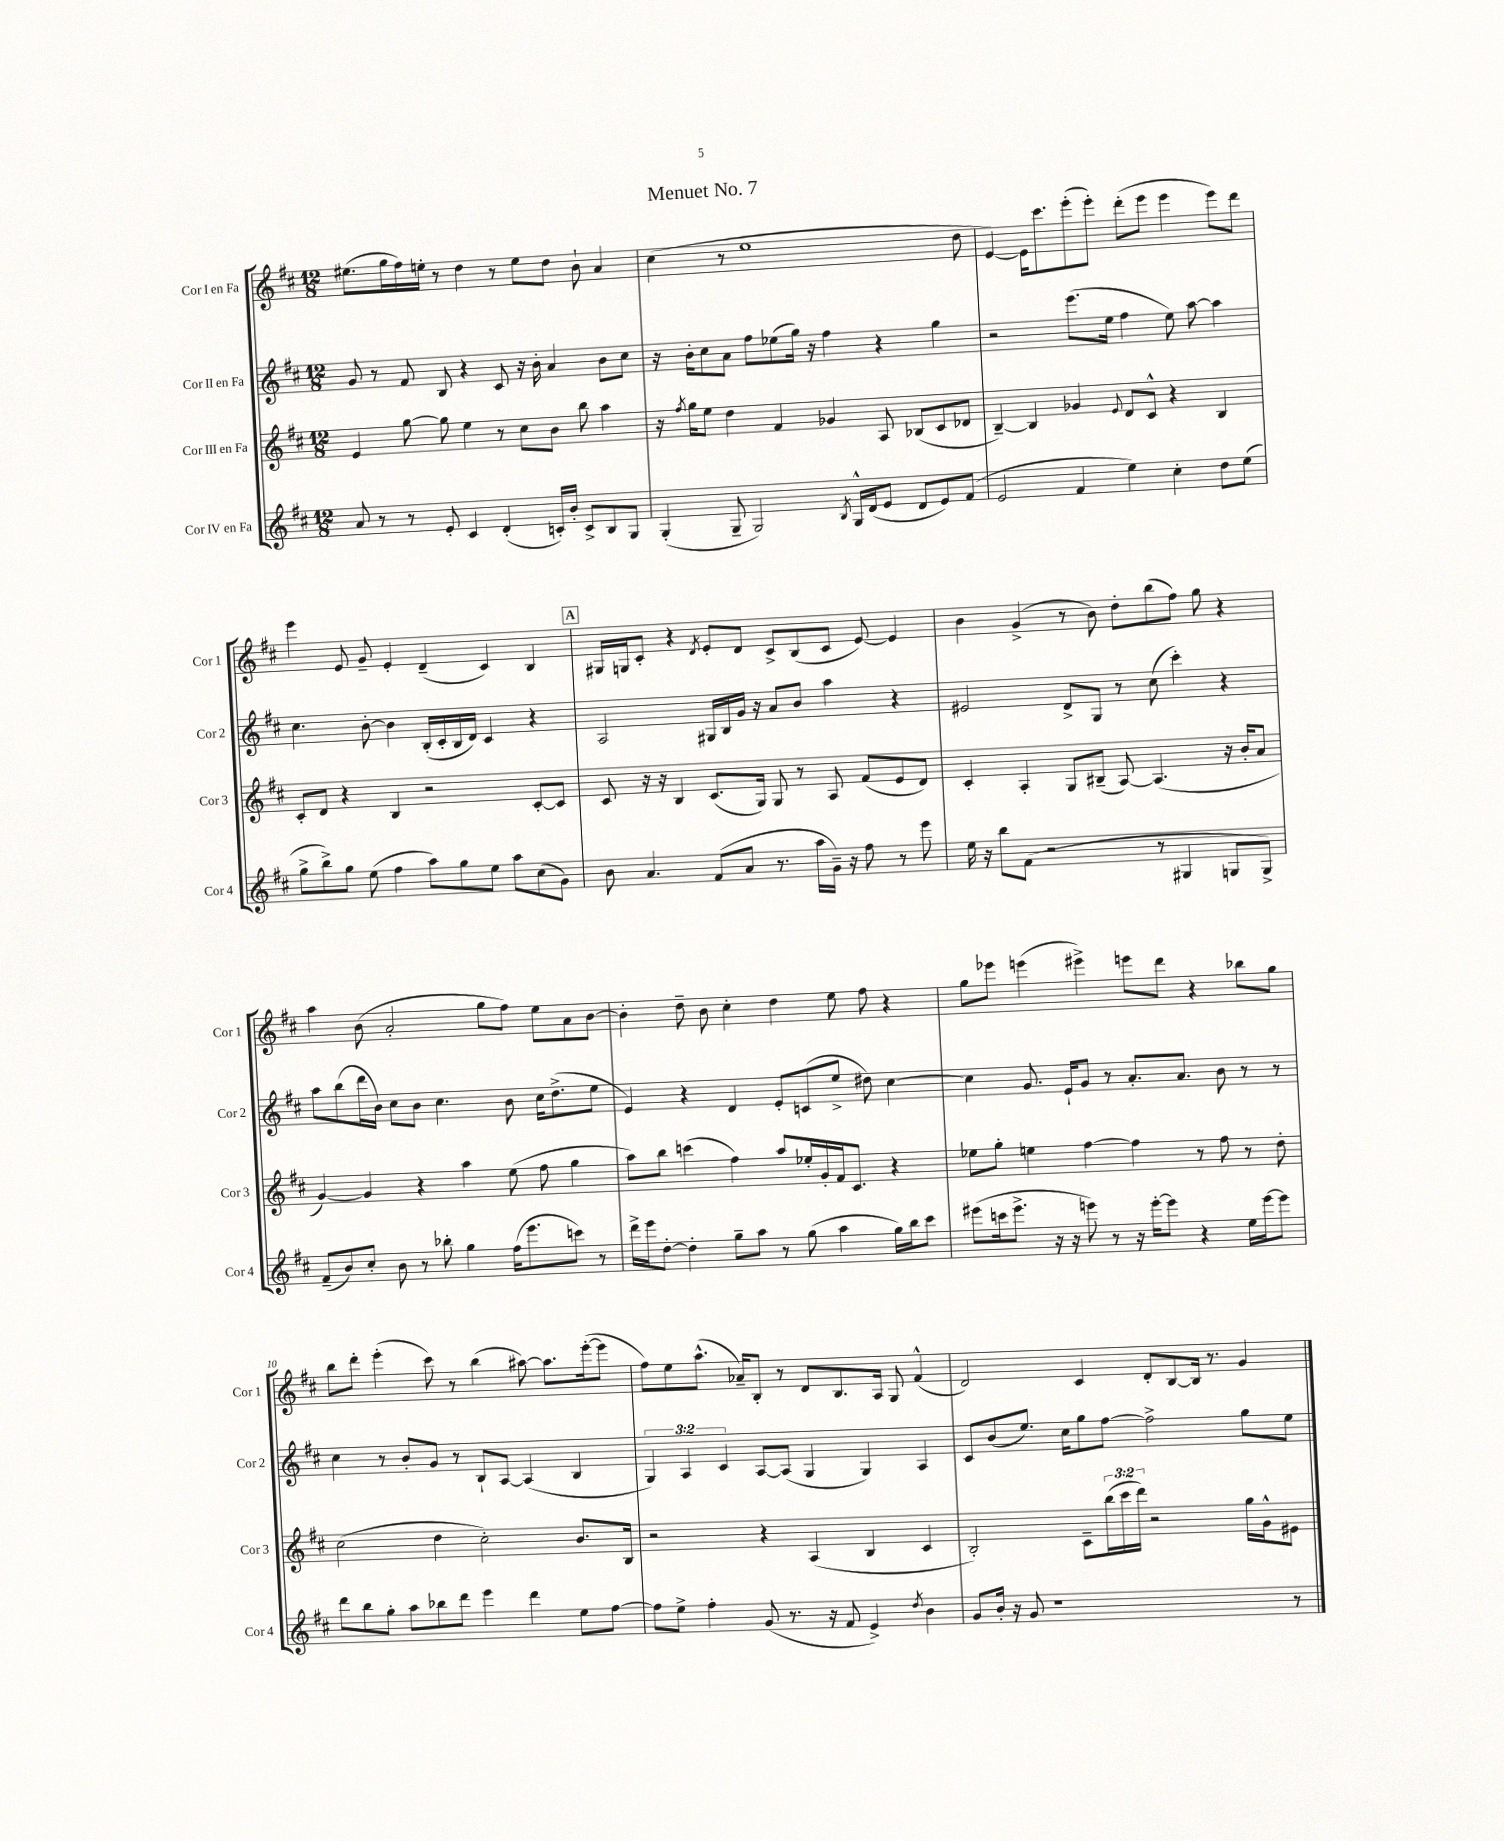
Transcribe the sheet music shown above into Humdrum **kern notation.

**kern	**kern	**kern	**kern
*staff4	*staff3	*staff2	*staff1
*clefG2	*clefG2	*clefG2	*clefG2
*k[f#c#]	*k[f#c#]	*k[f#c#]	*k[f#c#]
*M12/8	*M12/8	*M12/8	*M12/8
8a	4e	8g	(8.ee#
8r	.	8r	.
.	.	.	16gg
8r	[8gg	8f#	16ff#)
.	.	.	16ee'
8e'	8gg]	8B	8r
4c#	4ee	4r	4dd
(4d'	8r	8c#	8r
.	8cc#	16r	8ee
.	.	16b'	.
16c')	8b	4a	8dd
16b'	.	.	.
8c^	8bb	.	8b`
8B	4aa	8b	4a
8G	.	8cc#	.
=	=	=	=
(4G'	16r	16r	(4cc#
.	8qff#	.	.
.	16gg	16b'	.
.	8ee	8cc#	.
8G~	4dd	8a	8r
2G)	.	8ff#	1ee
.	4f#	(8ee-	.
.	.	16gg)	.
.	.	16r	.
.	4g-	4ff#	.
8qB	.	.	.
16G^^	.	.	.
(16d	.	.	.
8e	8A	4r	.
8d	(8B-	.	.
8e)	8c#	4gg	.
(8f#	8d-	.	8dd
=	=	=	=
2e	[4B~)	2r	[4e)
.	4B]	.	16e]
.	.	.	8.ccc#
4f#	4g-	(8.eee	(8eee'
.	.	.	8eee')
.	.	16ee	.
.	8qqe	.	.
4ee)	8d	4ff#	(8ddd'
.	8c#^^	.	8eee
4cc#'	4r	8ee)	4eee
.	.	[8aa	.
8dd	4B	4aa]	8eee)
(8ee	.	.	8ddd
=	=	=	=
8gg^	8c#'	4.cc#	4eee
8bb^)	8d	.	.
8gg	4r	.	8e
(8ee	.	[8b'	8g~
4ff#	4B	4b]	4e'
8aa)	2r	(16B'	(4d~
.	.	16c#'	.
8gg	.	16B	.
.	.	16d)	.
8ee	.	4c#	4c#)
8aa	.	.	.
(8cc#	[8c#'	4r	4B
8g)	8c#]	.	.
=	=	=	=
8b	8c#	2A	16G#
.	.	.	16G
4.a	16r	.	8c#'
.	16r	.	.
.	4B	.	4r
.	.	.	8qd
(8f#	(8.c#	16G#	8e'
.	.	16B	.
8a	.	16g	8d
.	16G)	16r	.
8.r	8G	8a	8c#^
.	8r	8b	(8B
16aa	.	.	.
16g~)	8A	4aa	8c#
16r	.	.	.
8ff#	(8f#	.	[8e)
8r	8e	4r	4e]
8eee	8d)	.	.
=	=	=	=
16ee	4c#'	2e#	4b
16r	.	.	.
8bb	.	.	.
(8f#	4A'	.	(4g^
2r	.	.	.
.	8G	8d^	8r
.	(8B#~	8G	8b)
.	[8A)	8r	8dd'
8r	(4.A]	(8cc#	(8bb
4G#	.	4ccc#')	8ff#)
.	.	.	8gg
8G	16r	4r	4r
.	16b'	.	.
8G^)	8a	.	.
=	=	=	=
(8f#~	[4g)	8aa	4aa
8b)	.	(8bb	.
8cc#'	4g]	16ddd	(8b
.	.	16b)	.
8b	.	8cc#	2a'
8r	4r	8b	.
8bb-'	.	4.cc#	.
4gg	4aa	.	.
.	.	.	8gg
(16ff#	(8ee	8b	8ff#)
8.eee	.	.	.
.	8ff#	16cc#	8ee
.	.	(8.dd^	.
8ccc)	4gg	.	8a
8r	.	8ee	[8b
=	=	=	=
16ddd^	8aa)	4e)	4b']
16eee	.	.	.
[8dd'	8bb	.	.
4dd']	(4ccc	4r	8dd~
.	.	.	8b
8gg~	4ff#)	4d	4cc#'
8aa	.	.	.
8r	8aa	8e'	4dd
(8gg	16ee-'	(8c	.
.	16g'	.	.
4aa	16f#	8ee^	8ee
.	8.c#	.	.
.	.	8dd#)	8ff#
16gg)	4r	[4cc#	4r
16bb	.	.	.
8ccc#	.	.	.
=	=	=	=
(8eee#	8ee-	4cc#]	8gg
16ccc	8gg'	.	8eee-
8.eee#^	.	.	.
.	4ee	8.g	(4eee
16r	.	.	.
16r	.	16e`	.
8eee)	[4ff#	8g	4eee#^)
8r	.	8r	.
16r	4ff#]	8.a'	8eee
[16eee'	.	.	.
8eee]	.	.	8ddd
.	.	8.a	.
4r	8r	.	4r
.	8ff#	8b	.
16ee	8r	8r	8bb-
[16eee	.	.	.
8eee]	8dd'	8r	8gg
=	=	=	=
8ddd	(2cc#	4cc#	8bb
8bb	.	.	8ddd'
8gg'	.	8r	(4eee'
8aa	.	8b'	.
8bb-	4dd	8g	8ccc#)
8ddd	.	8r	8r
4eee	2cc#')	8B`	(4bb
.	.	[8A	.
4ddd	.	(4A]	[8aa#)
.	.	.	8.aa#]
8ee	8.b	4B	.
.	.	.	([16eee'
[8ff#	.	.	8eee]
.	16B	.	.
=	=	=	=
8ff#]	2r	6G)	8ff#)
8ee^	.	.	8ee
.	.	6A	.
4ff#'	.	.	(8.aa^^
.	.	6c#	.
.	.	.	16a-~)
(8g	4r	[8A	8B'
8.r	.	(8A]	8r
.	(4A	4G	8d
16r	.	.	.
8f#	.	.	8.B
4e^)	4B	4G)	.
.	.	.	16A
.	.	.	8G
8qdd	.	.	.
4b	4c#	4A	(4f#^^
=	=	=	=
8g	2B')	8c#	2d)
16b'	.	(8b	.
16r	.	.	.
8g	.	8.ee)	.
1r	.	.	.
.	.	16cc#	.
.	8c#~	8gg	4c#
.	(24bb	[8ff#	.
.	24ccc#	.	.
.	24ddd)	.	.
.	2r	2ff#^]	8d'
.	.	.	[8B
.	.	.	16B]
.	.	.	8.r
.	16gg	8gg	4g
.	16g^^	.	.
8r	8e#	8ee	.
==	==	==	==
*-	*-	*-	*-
